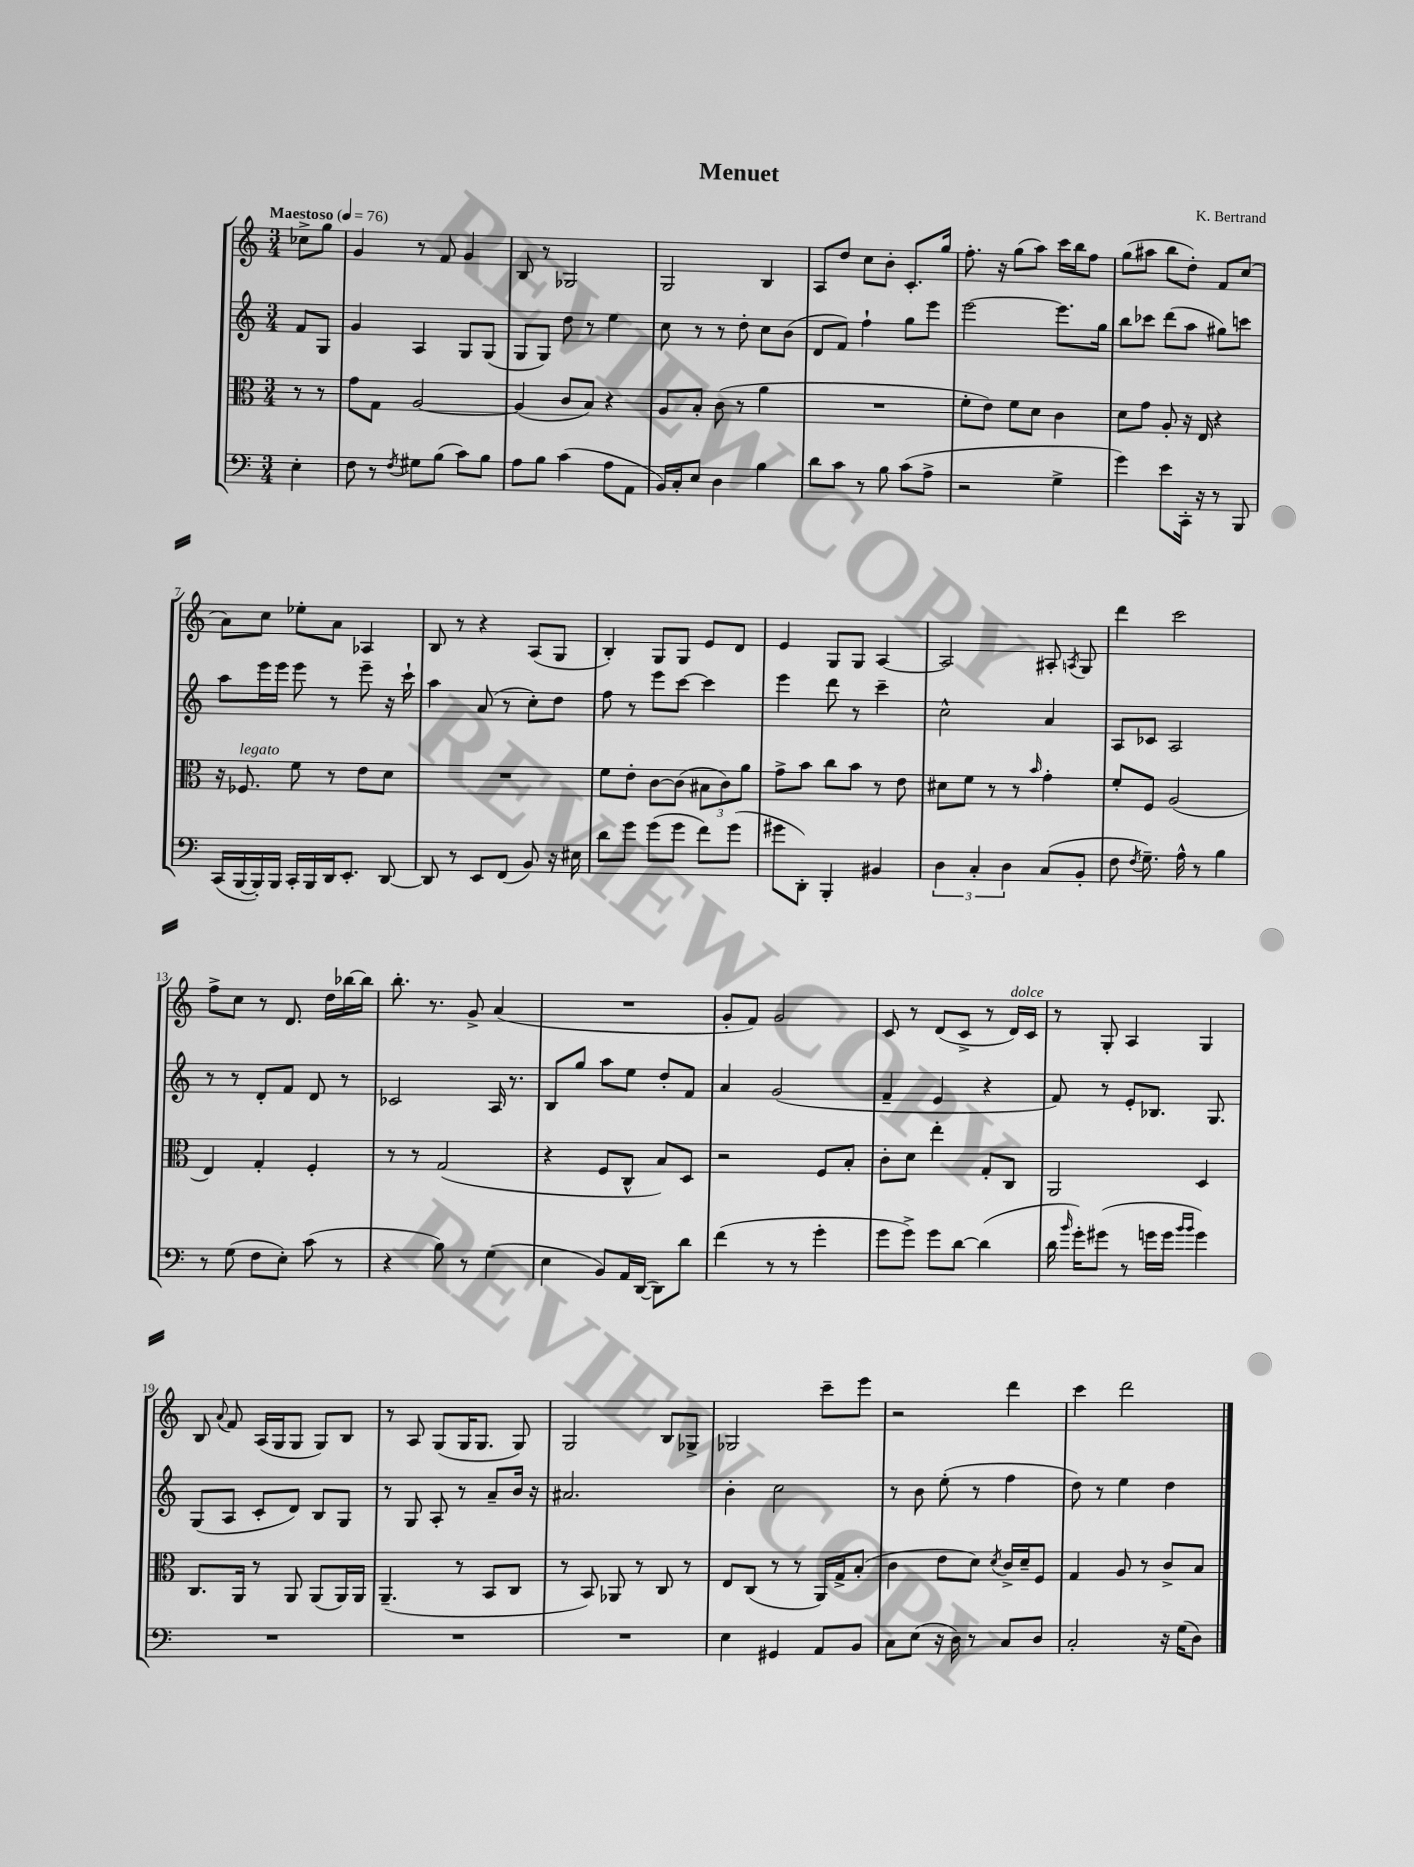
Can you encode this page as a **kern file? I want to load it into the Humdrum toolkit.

**kern	**kern	**kern	**kern
*staff4	*staff3	*staff2	*staff1
*clefF4	*clefC3	*clefG2	*clefG2
*k[]	*k[]	*k[]	*k[]
*M3/4	*M3/4	*M3/4	*M3/4
*MM76	*MM76	*MM76	*MM76
4E'\	8r	8f/L	8cc-^\L
.	8r	8G/J	8gg\J
=	=	=	=
8F\	8g\L	4g/	4g/
8r	8G\J	.	.
8qF/	.	.	.
8G#\L	[2A/	4A/	8r
(8B\J	.	.	8f/
8c\L)	.	8G/L	4g/
8B\J	.	(8G/J	.
=	=	=	=
8A\L	(4A/]	8G/L	8B/
8B\J	.	8G/J)	8r
(4c\	8c/L	8dd\	2G-/
.	8B/J)	8r	.
8A\L	4r	4ee\	.
8AA\J	.	.	.
=	=	=	=
16BB/LL)	8A/L	8cc\	2G/
16C'/J	.	.	.
8E/J	8B'/J	8r	.
4D\	(8c\	8r	.
.	8r	8dd'\	.
4B\	4a\	8cc\L	4B/
.	.	(8b\J	.
=	=	=	=
8d\L	2.r	8d/L	8A/L
8c\J	.	8f/J)	8dd/J
8r	.	4ff`\	8cc\L
8B\	.	.	8b'\J
(8c\L	.	8gg\L	8.c'/L
8A^\J	.	8eee\J	.
.	.	.	16gg/Jk
=	=	=	=
2r	8f'\L	[2eee\	8.ff'\
.	8e\J)	.	.
.	.	.	16r
.	8f\L	.	(8gg\L
.	8d\J	.	8aa\J)
4G^\	4c\	8.eee\]L	16ccc\LL
.	.	.	16bb\J
.	.	.	8ff\J
.	.	16gg\Jk	.
=	=	=	=
4g\)	8d\L	8bb\L	(8gg\L
.	8g\J	8ccc-\J	8aa#\J
8e\L	8A'/	(8ddd\L	8bb\L
16CC'\Jk	16r	8aa\J	8dd'\J)
16r	16E/	.	.
8r	4r	8gg#\L)	8f/L
8BBB/	.	8ccc\J	(8cc/J
=	=	=	=
(16CC/LL	16r	8aa\L	8a\L)
[16BBB/	8.F-/	.	.
16BBB'/])	.	16eee\L	8cc\J
16BBB/JJ	.	16eee\JJ	.
16CC'/LL	8f\	8eee\	8ee-'\L
16BBB/	.	.	.
16DD/J	8r	8r	8a\J
8.EE'/J	.	.	.
.	8e\L	8eee~\	4A-/
[8DD/	8d\J	16r	.
.	.	16ccc`\	.
=	=	=	=
8DD/]	2.r	4aa\	8B/
8r	.	.	8r
8EE/L	.	(8a/	4r
(8FF/J	.	8r	.
8BB/)	.	8cc'\L)	(8A/L
16r	.	8dd\J	8G/J
16E#\	.	.	.
=	=	=	=
8d\L	8f\L	8ff\	4B'/)
8g\J	8e'\J	8r	.
(8g\L	[8c\L	8eee\L	8G/L
8g\J	(8c\]J	[8ccc\J	8G/J
8f\L)	12B#\L	4ccc\]	8e/L
.	12c\)	.	.
(8g\J	.	.	8d/J
.	12a\J	.	.
=	=	=	=
8g#\L	8g^\L	4eee\	4e/
8DD'\J)	8b\J	.	.
4BBB'/	8cc\L	8ddd\	8G/L
.	8b\J	8r	8G/J
4BB#/	8r	4ccc~\	[4A/
.	8e\	.	.
=	=	=	=
6D\	8d#\L	2cc^^\	2A/]
.	8f\J	.	.
6C'/	.	.	.
.	8r	.	.
6D\	.	.	.
.	8r	.	.
.	16qqb/	.	.
(8C/L	4g'\	4a/	8A#'/
.	.	.	8qA/
8BB'/J	.	.	8G/
=	=	=	=
8F\	8f'/L	8A/L	4ddd\
8qF/	.	.	.
8.G~\)	8F/J	8c-/J	.
.	(2A/	2A/	2ccc\
16A^^\	.	.	.
8r	.	.	.
4B\	.	.	.
=	=	=	=
8r	4E/)	8r	8ff^\L
(8G\	.	8r	8cc\J
8F\L	4G'/	8d'/L	8r
8E'\J)	.	8f/J	8.d/
(8c\	4F'/	8d/	.
.	.	.	16dd\LL
8r	.	8r	[16bb-\
.	.	.	16bb-\]JJ
=	=	=	=
4r	8r	2c-/	8.bb'\
.	8r	.	.
.	.	.	8.r
8B\)	(2G/	.	.
8r	.	.	8g^/
(4G\	.	16A/	(4a/
.	.	8.r	.
=	=	=	=
4E\	4r	8B/L	2.r
.	.	8gg/J	.
8BB/L)	8F/L	8aa\L	.
16AA/L	8C^^/J	8ee\J	.
([16DD/JJ	.	.	.
8DD\]L)	8B/L)	8dd'/L	.
8d\J	8D/J	8f/J	.
=	=	=	=
(4f\	2r	4a/	8g'/L
.	.	.	8f/J)
8r	.	(2g/	2g/
8r	.	.	.
4g'\	8F/L	.	.
.	8B'/J	.	.
=	=	=	=
8g\L	8c'\L	4f~/	8c/
8g^\J)	8d\J	.	8r
8g\L	4ee'\	4e/	(8d/L
[8d\J	.	.	8c^/J
(4d\]	8G'/L	4r	8r
.	8C/J	.	16d/LL)
.	.	.	16c/JJ
=	=	=	=
16d\	2AA/	8f/)	8r
16qqb/	.	.	.
16g'\LK)	.	.	.
(8g#\J	.	8r	8G'/
8r	.	8e'/L	4A/
16g\LL	.	8.B-/J	.
16g\JJ	.	.	.
16qqb/LL	.	.	.
16qqb/JJ	.	.	.
4g\)	4D/	.	4G/
.	.	8.G/	.
=	=	=	=
2.r	8.C/L	(8G/L	8B/
.	.	.	8qqa/
.	.	8A/J	8f/
.	16AA/Jk	.	.
.	8r	8c'/L	(16A/LL
.	.	.	16G/J
.	8AA/	8d/J)	8G/J
.	(8AA/L	8B/L	8G/L)
.	16AA/L)	8G/J	8B/J
.	16AA/JJ	.	.
=	=	=	=
2.r	(4.AA~/	8r	8r
.	.	8G/	8A/
.	.	8A'/	(8G/L
.	8r	8r	16G/K
.	.	.	8.G/J
.	8BB/L	8a~/L	.
.	8C/J	16b/Jk	8G/)
.	.	16r	.
=	=	=	=
2.r	8r	2.a#/	2G/
.	8BB/)	.	.
.	8AA-/	.	.
.	8r	.	.
.	8C/	.	8B/L
.	8r	.	8G-^/J
=	=	=	=
4E\	8E/L	4b'\	2G-/
.	(8C/J	.	.
4GG#/	8r	2cc\	.
.	8r	.	.
8AA/L	16AA/LL)	.	8ccc~\L
.	16G^/J	.	.
8BB/J	(8B'/J	.	8eee\J
=	=	=	=
8C\L	4c\	8r	2r
(8E\J	.	8b\	.
16r	8e\L	(8ee'\	.
16D\)	.	.	.
8r	8d\J)	8r	.
.	8qd/	.	.
8C/L	16c^/LL	4ff\	4ddd\
.	16d~/J	.	.
8D/J	8F/J	.	.
=	=	=	=
2C'/	4G/	8dd\)	4ccc\
.	.	8r	.
.	8A/	4ee\	2ddd\
.	8r	.	.
16r	8c^/L	4dd\	.
(16G\LK	.	.	.
8D\J)	8B/J	.	.
==	==	==	==
*-	*-	*-	*-
